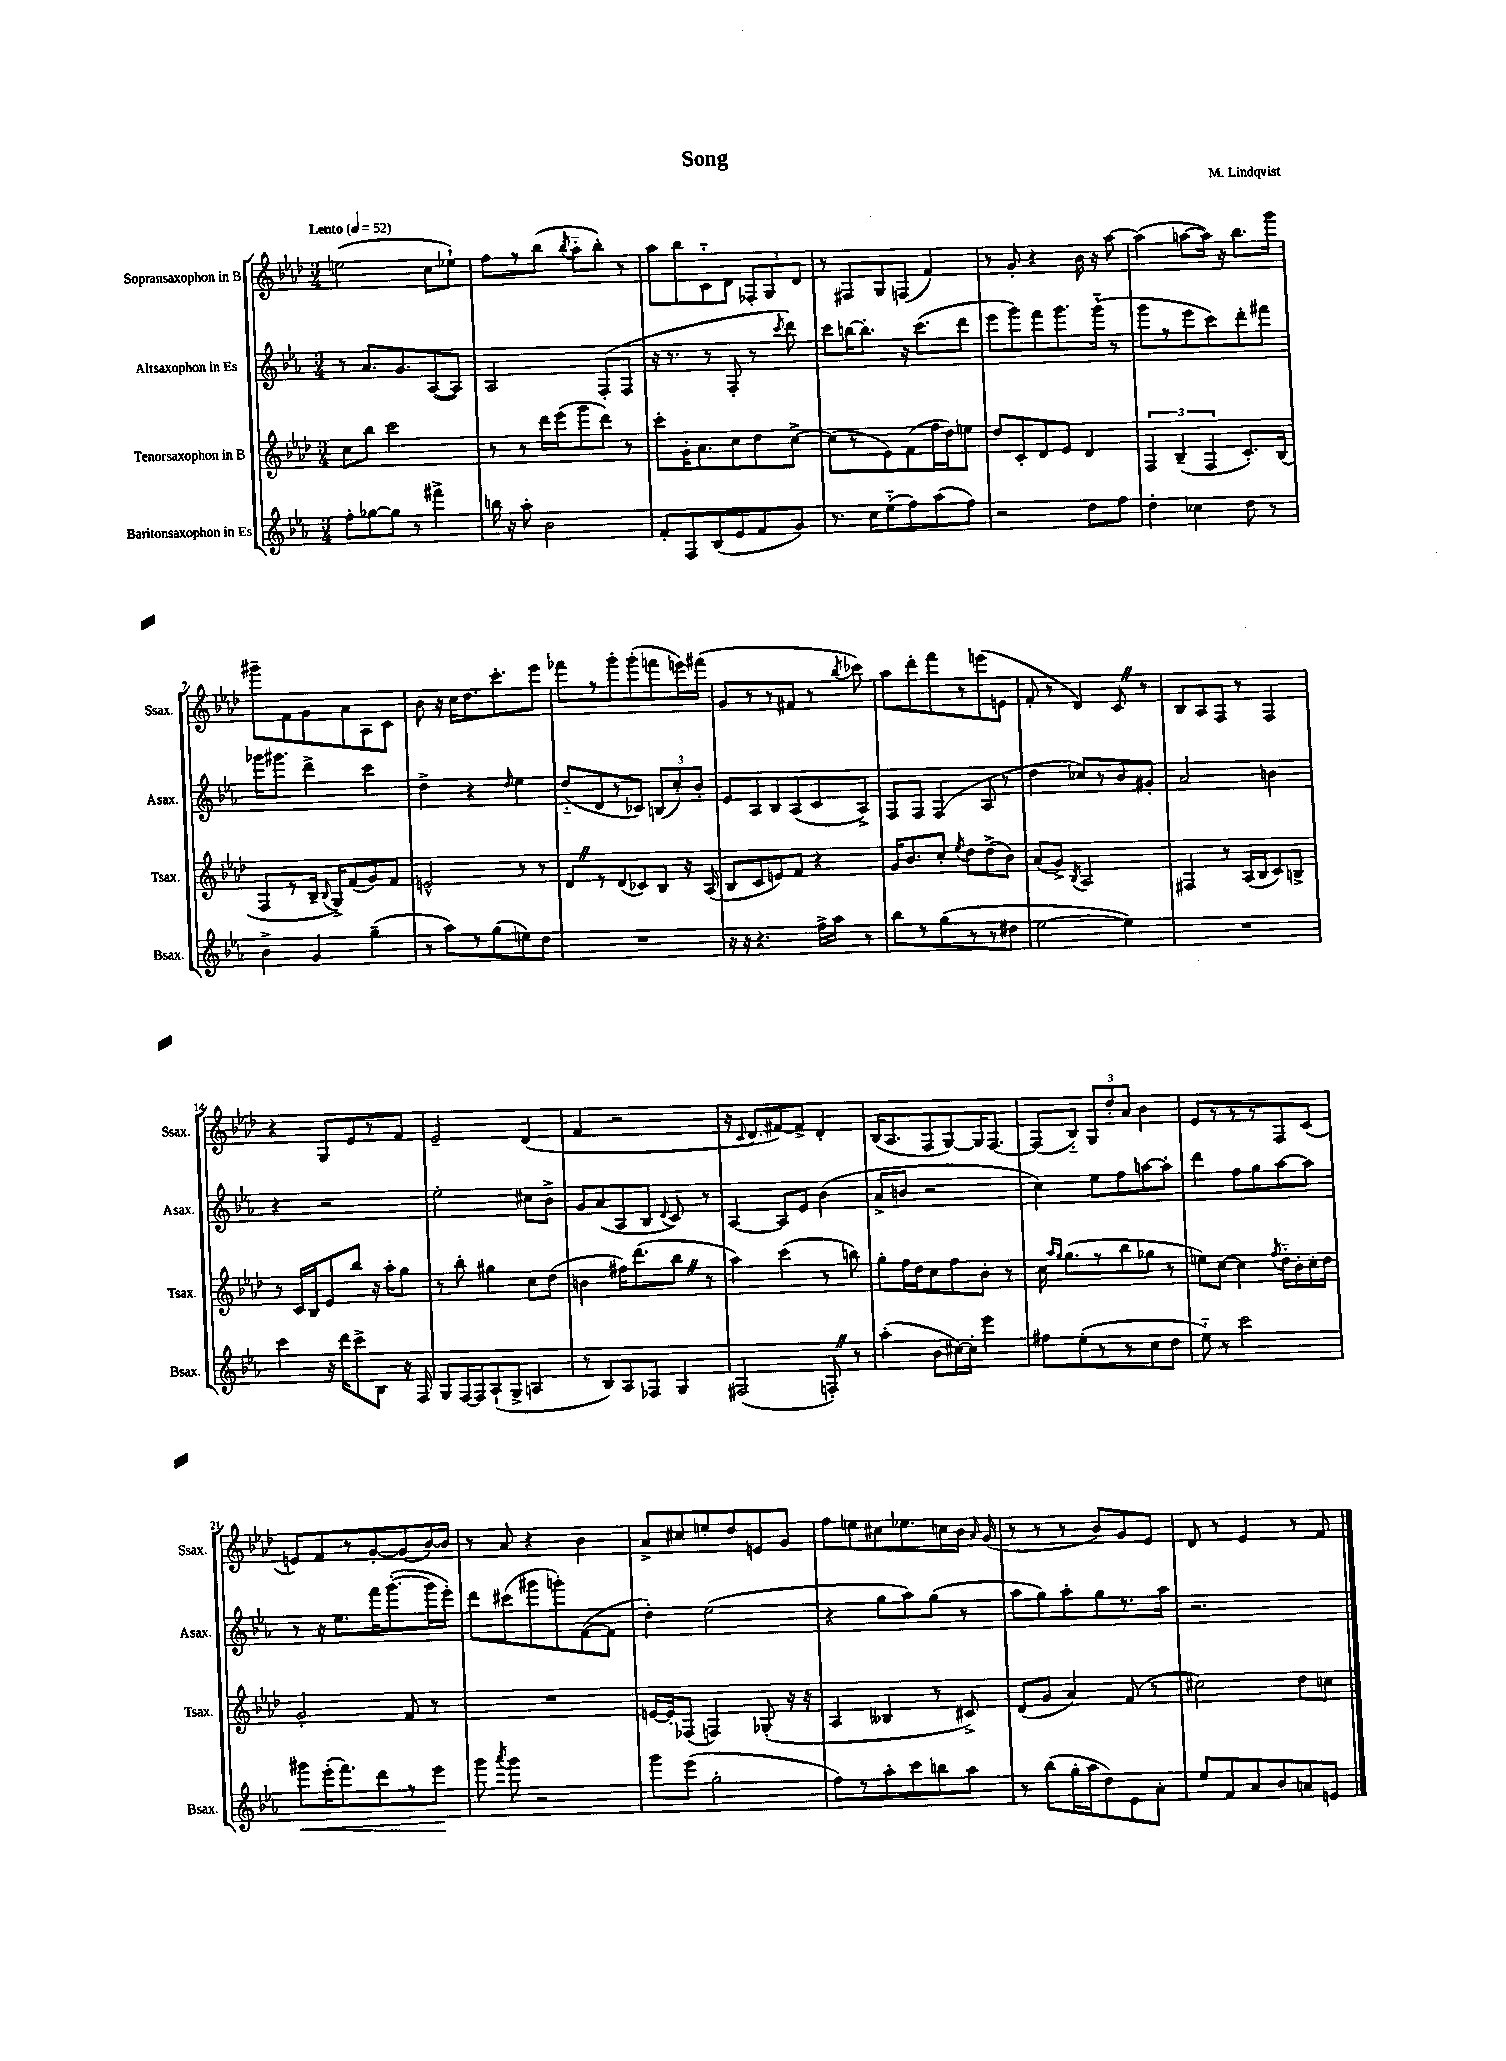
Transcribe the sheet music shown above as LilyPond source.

\header { title = "Song" composer = "M. Lindqvist" }
<<
\new StaffGroup <<
\new Staff = "s0" \with { instrumentName = "Sopransaxophon in B" shortInstrumentName = "Ssax." } {
    \clef treble \key aes \major \numericTimeSignature \time 3/4 \tempo "Lento" 4 = 52
    \autoBeamOff e''2( c''8[ ees''8]-!) |
    f''8[ r8 bes''8]( \acciaccatura { bes''8 } aes''8[-_ bes''8]-.) r8 |
    aes''8[ bes''8 c'8-_ des'8] \tuplet 3/2 { fes8[-. g8 des'8] } |
    r8 fis8[ g8 f8]( f'4) |
    r8 g'8-. r4 bes'16 r16 aes''8~ |
    aes''4( a''8[~ a''16]) r16 bes''8.[ g'''16] |
    gis'''8[-- f'8 g'8 aes'8 aes8 c'8] |
    bes'8 r16 c''16[ des''8. c'''8.-. ees'''8] |
    fes'''8[ r8 g'''8-. g'''8-.( f'''8 e'''16) fis'''16]( |
    g'8[ r8 r8 fis'8] r8 \acciaccatura { bes''8 } ces'''8) |
    aes''8[ des'''8-. f'''8 r8 e'''8( e'8] |
    f'8-. r8 des'4) c'8 \once \override BreathingSign.text = \markup { \musicglyph "scripts.caesura.straight" } \breathe r8 |
    bes8[ aes8 f8] r8 f4 |
    r4 g8[ ees'8 r8 f'8] |
    ees'2-- des'4( |
    f'4 r2 |
    r16 \appoggiatura { c'8 } des'8.[ fis'8~) fis'8]-> des'4-. |
    bes16[( aes8. f8 g8~) g16 f8.]~ |
    f8[( bes8]-_) \tuplet 3/2 { g8[ des''8-. aes'8] } bes'4 |
    ees'8[ r8 r8 r8 f8 c'8]( |
    e'8[) f'8 r8 g'8~-. g'8( bes'16~) bes'16] |
    r8 aes'8 r4 bes'4 |
    aes'8[-> cis''8 e''8-. des''8 e'8 g'8] |
    f''8[ e''8 cis''8 ees''8. c''16 bes'16] \grace { aes'16 } g'16( |
    r8 r8 r8 bes'8[) g'8 ees'8] |
    des'8 r8 ees'4 r8 f'8 \bar "|." |
}
\new Staff = "s1" \with { instrumentName = "Altsaxophon in Es" shortInstrumentName = "Asax." } {
    \clef treble \key ees \major \numericTimeSignature \time 3/4
    \autoBeamOff r8 aes'8.[ g'8. aes8~( aes8]) |
    aes2 f8[-.( f8] |
    r16 r8. r8 f8-. r8 \acciaccatura { c'''8 } d'''8) |
    c'''8[ b''16~ b''8.]-. r16 c'''8.[( d'''8] |
    ees'''8[ g'''8) f'''8 g'''8. g'''16]-_( r8 |
    g'''8[ r8 ees'''8 c'''8) d'''8-. fis'''8] |
    ges'''16[ gis'''8.] d'''4-> c'''4 |
    d''4-> r4 \grace { d''16 } ees''4 |
    d''8[-_( d'8 r8 ces'8]) \tuplet 3/2 { b8[( c''8-.) bes'8]-. } |
    ees'8[ aes8 bes8 aes8( c'8 aes8]->) |
    f8[ f8] f4( aes8 r8 |
    d''4 ces''8[) r8 bes'8 gis'8]-. |
    aes'2 b'4 |
    r4 r2 |
    ees''2-. cis''8[ bes'8]-> |
    g'8[ aes'8( aes8 bes8] \appoggiatura { d'8 } c'8) r8 |
    aes4~ aes8[ ees'8] bes'4( |
    aes'8[-> b'8] r2 |
    c''4) ees''8[ f''8 a''8~ a''8]-. |
    d'''4 f''8[ g''8 aes''8~ aes''8] |
    r8 r16 ees''8.[ f'''16 g'''8.~-.( g'''16 ees'''16]-.) |
    d'''8[ cis'''8( gis'''8 g'''8-.) f'8~( f'8] |
    d''4-.) ees''2( |
    r4 g''8[ aes''8) g''8]( r8 |
    aes''8[ g''8) aes''8-. g''8 r8. aes''16] |
    r2. \bar "|." |
}
\new Staff = "s2" \with { instrumentName = "Tenorsaxophon in B" shortInstrumentName = "Tsax." } {
    \clef treble \key aes \major \numericTimeSignature \time 3/4
    \autoBeamOff c''8[ bes''8] c'''2 |
    r8 r8 des'''16[ ees'''16( g'''8 des'''8]) r8 |
    c'''8[-. g'16-. aes'8. c''8 des''8 c''8]~-> |
    c''8[( r8 ees'8) f'8( f''16 des''16) e''8] |
    des''8[ c'8-. des'8 ees'8] des'4 |
    \tuplet 3/2 { f4 bes4--( f4 } c'8.[-.) bes16]( |
    f8[ r8 bes16]-- \appoggiatura { bes8 } g16[->) f'8( g'8) f'8] |
    e'2-^ r8 r8 |
    des'8[ \once \override BreathingSign.text = \markup { \musicglyph "scripts.caesura.straight" } \breathe r8 des'8( ces'8) bes8] r16 aes16( |
    bes8[ c'8 e'8) f'8] r4 |
    g'16[ bes'8. c''8]-. \acciaccatura { ees''8 } des''8[ des''8->( bes'8]) |
    aes'8[( g'8]->) \acciaccatura { bes8 } aes2 |
    fis4 r8 aes16[( bes16 c'8) b8]-> |
    r8 c'16[ bes16 ees'8 bes''8] r16 aes''16[-. g''8] |
    r8 bes''8-. gis''4 c''8[ des''8]( |
    b'4 fis''16[) des'''8.( bes''8] \once \override BreathingSign.text = \markup { \musicglyph "scripts.caesura.straight" } \breathe r8 |
    aes''4) c'''4( r8 b''8) |
    g''8[-. f''16 des''16 c''8 f''8 bes'8]-. r8 |
    c''16 \grace { aes''16[ g''16] } g''8.[( r8 bes''8 ges''8] r8 |
    e''8[) c''8]~ c''4 \acciaccatura { f''8 } des''16[-_ bes'16-. c''16-. des''16] |
    g'2-. f'8 r8 |
    R2. |
    e'16[~ e'16-. fes8]( f4) ges8-.( r16 r16 |
    aes4 beses4 r8 cis'8->) |
    des'8[( g'8] aes'4) f'8( r8 |
    cis''2) des''8[ c''8] \bar "|." |
}
\new Staff = "s3" \with { instrumentName = "Baritonsaxophon in Es" shortInstrumentName = "Bsax." } {
    \clef treble \key ees \major \numericTimeSignature \time 3/4
    \autoBeamOff f''8[-. ges''8~ ges''8] r8 fis'''4-> |
    b''16 r16 aes''8-. bes'2 |
    f'8[-. f8 bes8( ees'8 f'8 g'8]) |
    r8. c''16[ ees''8-_( f''8) aes''8( f''8]) |
    r2 d''8[ f''8] |
    d''4-. ces''4 d''8 r8 |
    bes'4-> g'4 g''4--( |
    r8 aes''8[) r8 g''8( e''8) d''8] |
    R2. |
    r16 r16 r4. f''16[-> aes''16] r8 |
    bes''8[ r8 g''8( r8 r8 dis''8] |
    ees''2~ ees''4) |
    R2. |
    c'''4 r16 d'''16[ c'''8-> bes8] r16 f16 |
    g8[ f16~ f16 aes8-!( g8]-> a4 |
    r8 bes8[) aes8 fes8] g4 |
    fis2( f8-.) \once \override BreathingSign.text = \markup { \musicglyph "scripts.caesura.straight" } \breathe r8 |
    aes''4-.( bes'8[ cis''16~) cis''16]-. ees'''4 |
    fis''8[ ees''8-.( r8 r8 c''8 d''8] |
    ees''8-_) r8 c'''2 |
    gis'''8[\< ees'''16-.( f'''8.) d'''8 r8 ees'''8]\! |
    g'''8 \acciaccatura { aes'''8 } g'''8 r2 |
    g'''8[ ees'''8]( g''2-. |
    f''8[) r8 aes''8-. c'''8 b''8 aes''8] |
    r8 bes''8[( g''16-. aes''16 d''8) ees'8 aes'8]-. |
    ees''8[ f'8 aes'8 bes'8 a'8 e'8] \bar "|." |
}
>>
>>
